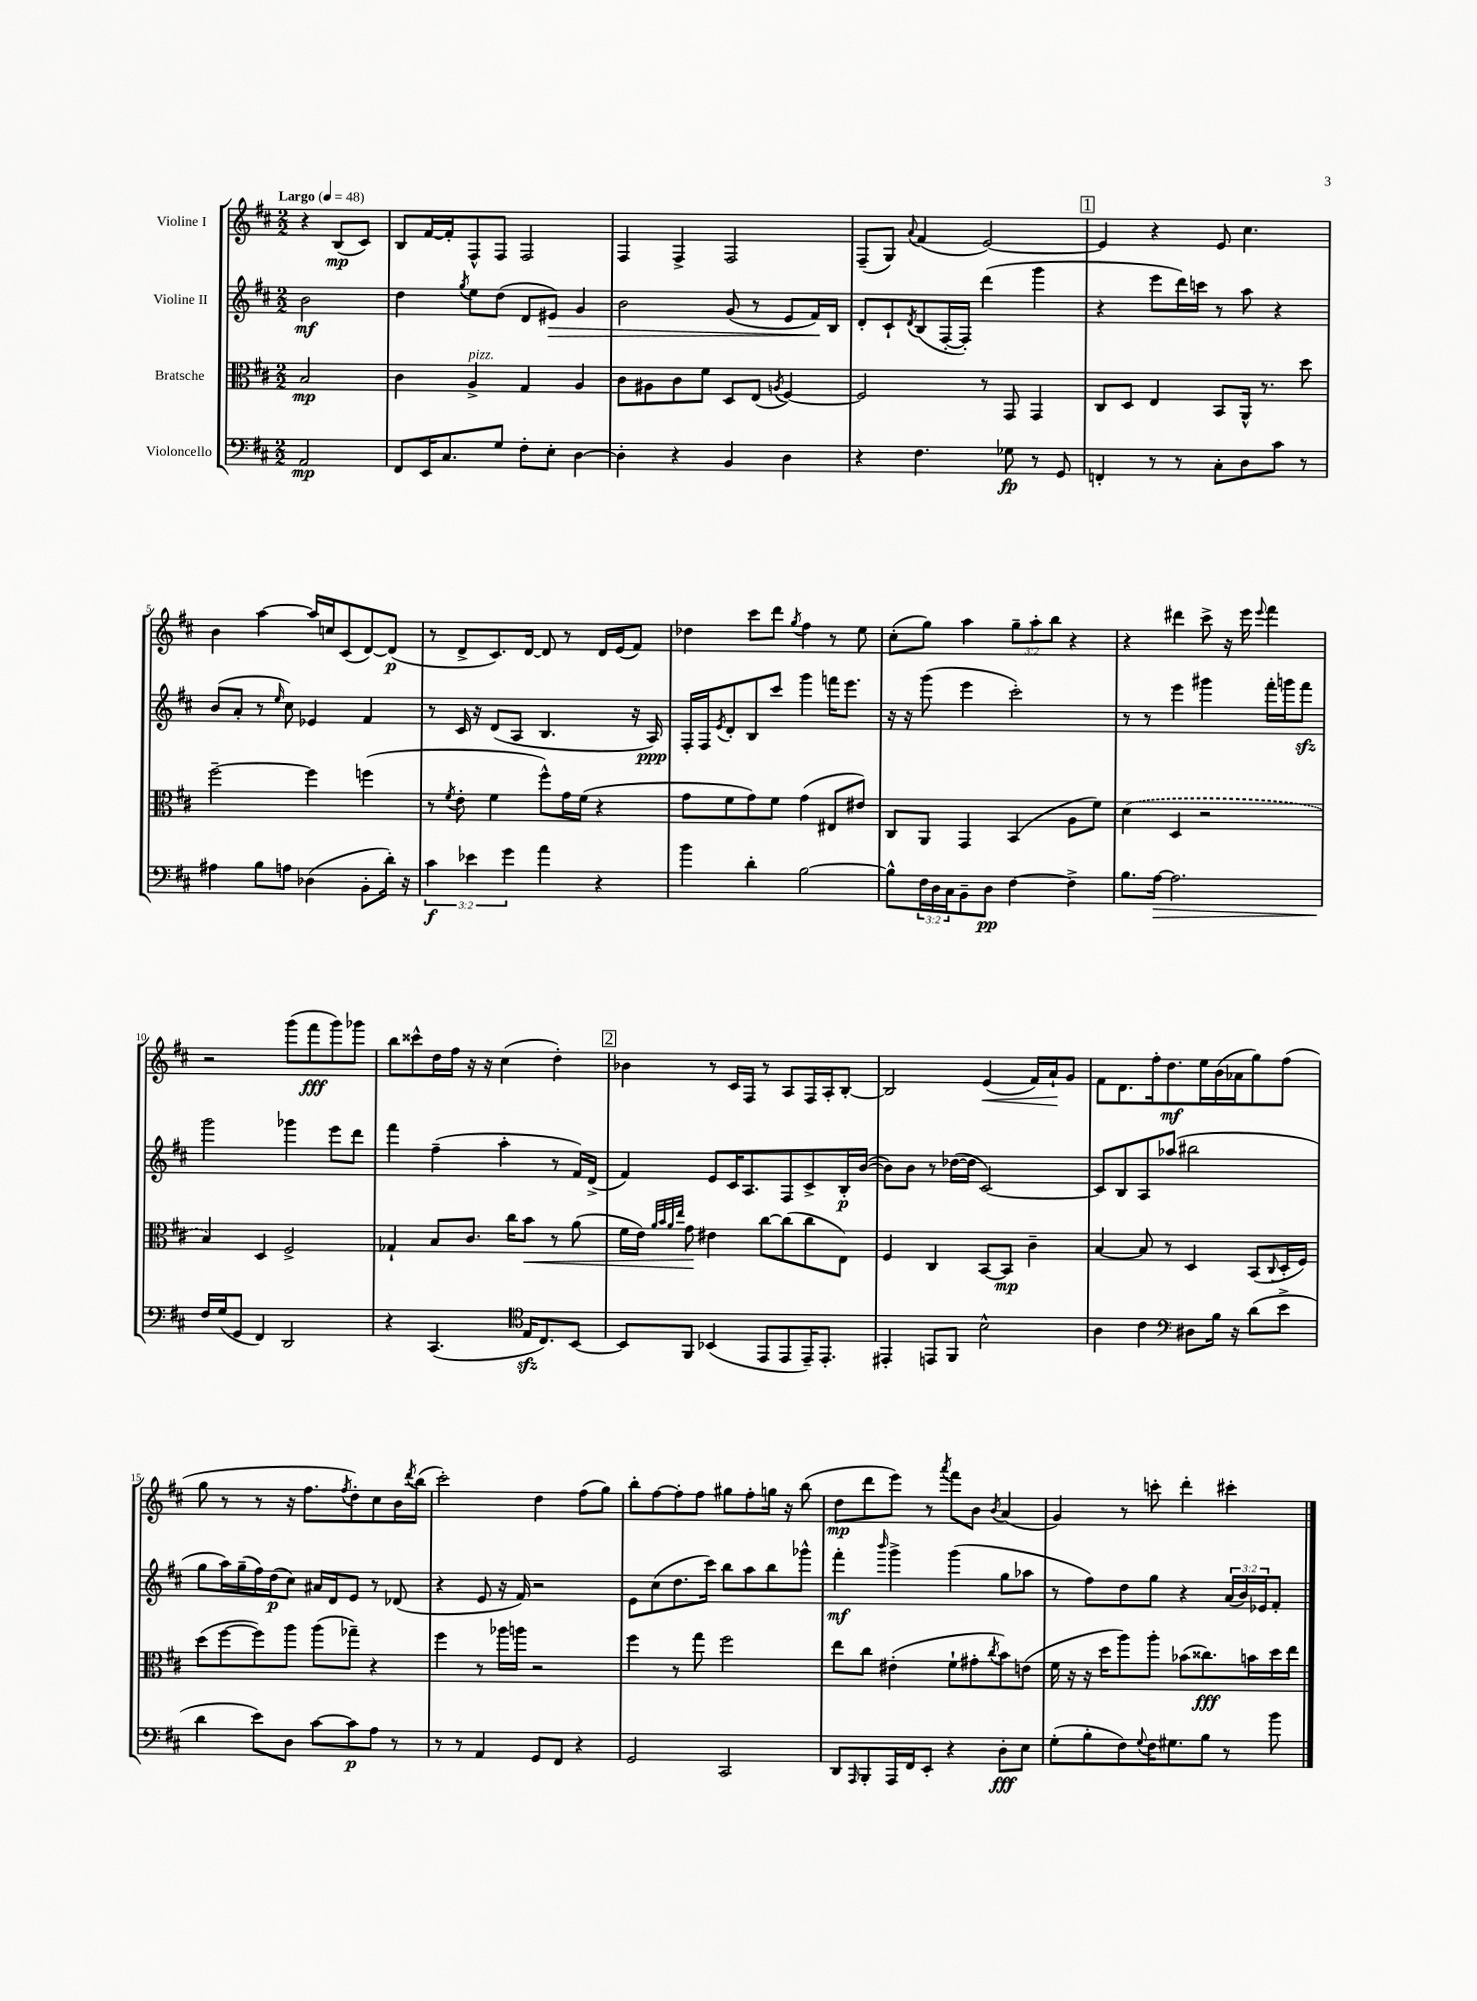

**kern	**kern	**kern	**kern
*staff4	*staff3	*staff2	*staff1
*clefF4	*clefC3	*clefG2	*clefG2
*k[f#c#]	*k[f#c#]	*k[f#c#]	*k[f#c#]
*M2/2	*M2/2	*M2/2	*M2/2
*MM48	*MM48	*MM48	*MM48
2AA	2B	2b	4r
.	.	.	(8B
.	.	.	8c#)
=	=	=	=
8FF#	4c#	4dd	8B
16EE	.	.	[16f#
8.C#	.	.	16f#']
.	.	8qgg	.
.	4A^	8ee	8F#^^
8G	.	(8dd	8F#
8F#'	4G	8d	2F#
8E'	.	8e#)	.
[4D	4A	4g	.
=	=	=	=
4D']	8c#	2b	4F#
.	8A#	.	.
4r	8c#	.	4F#^
.	8f#	.	.
4BB	8D	(8g	2F#
.	(8E	8r	.
.	8qA	.	.
4D	[4F#)	8e	.
.	.	16f#)	.
.	.	16B	.
=	=	=	=
4r	2F#]	8d'	(8F#~
.	.	8c#`	8G)
.	.	8qd	8qqa
4.F#	.	(8B	(4f#
.	.	[16F#'	.
.	.	16F#'])	.
.	8r	(4ddd	[2e)
8G-	8GG	.	.
8r	4GG	4ggg	.
8GG	.	.	.
=	=	=	=
4FF'	8C#	4r	4e]
.	8D	.	.
8r	4E	8eee	4r
8r	.	16ddd)	.
.	.	16ccc	.
8C#'	8BB	8r	8e
8D	16AA^^	8aa	4.cc#
.	8.r	.	.
8c#	.	4r	.
8r	8dd	.	.
=	=	=	=
4A#	[2ff#~	(8b	4b
.	.	8a'	.
8B	.	8r	[4aa
.	.	16qqee	.
8A	.	8cc#)	.
(4D-	4ff#]	4e-	16aa]
.	.	.	16cc
.	.	.	(8c#
8BB'	(4ff	4f#	[8d)
16d')	.	.	(8d]
16r	.	.	.
=	=	=	=
6c#	8r	8r	8r
.	8qf#	.	.
.	8e'	16c#	8d^
6e-	.	.	.
.	.	16r	.
.	4f#	(8d	8.c#)
6g	.	.	.
.	.	8A	.
.	.	.	[16d
4a	8ff#^^)	4.B	8d]
.	16g	.	8r
.	(16f#	.	.
4r	4r	.	16d
.	.	.	(16e
.	.	16r	8f#)
.	.	16A)	.
=	=	=	=
4b	8g	16F#'	4dd-
.	.	16F#	.
.	.	8qe	.
.	8f#	8d'	.
4d'	8g)	8B	8ccc#
.	8f#	8ccc#	8ddd
.	.	.	8qgg
[2B	(4g	4ggg	4ff#
.	8E#	16fff	8r
.	.	8.eee	.
.	8e#)	.	8ee
=	=	=	=
8B^^]	8C#	16r	(8cc#'
.	.	16r	.
24F#	8AA	(8ggg	8gg)
24D	.	.	.
24C#	.	.	.
8BB~	4GG	4eee	4aa
8D	.	.	.
[4F#	(4BB	2ccc#')	12gg~
.	.	.	12aa'
.	.	.	12bb
4F#^]	8A	.	4r
.	8f#)	.	.
=	=	=	=
8.B	(4d	8r	4r
.	.	8r	.
[16A	.	.	.
2.A]	4D	4eee	4ddd#
.	2r	4ggg#	8ccc#^
.	.	.	16r
.	.	.	16eee
.	.	.	8qqeee
.	.	16fff#'	4fff#
.	.	16ggg	.
.	.	8fff#	.
=	=	=	=
16F#	4B)	2ggg	2r
(16G	.	.	.
8GG	.	.	.
4FF#)	4D	.	.
2DD	2F#^	4ggg-	(8ggg
.	.	.	8fff#
.	.	8eee	8ggg)
.	.	8ddd	8ggg-
=	=	=	=
4r	4G-`	4fff#	8bb
.	.	.	8ccc##^^
(4.CC#	8B	(4ff#~	16dd
.	.	.	16ff#
.	8.c#	.	16r
.	.	.	16r
.	.	4aa'	(4cc#
.	16cc#	.	.
*clefC4	*	*	*
16E	8b	.	.
8.C#)	.	.	.
.	8r	8r	4dd')
[8BB	(8a	16f#)	.
.	.	(16d^	.
=	=	=	=
8BB]	16f#	4f#)	4b-
.	16e)	.	.
.	32qqa	.	.
.	32qqb	.	.
.	32qqa	.	.
.	32qqee	.	.
8FF#	8g	.	.
(4BB-	4e#	8e	8r
.	.	16c#	16c#
.	.	8.A	16F#
8EE	[8cc#	.	8r
8EE	(8cc#]	8F#	8A
16EE~)	8cc#	8c#^	16F#
8.EE'	.	.	16A'
.	8E)	16B'	[8B'
.	.	([16b	.
=	=	=	=
4EE#'	4F#	8b])	2B]
.	.	8b	.
8EE	4C#	8r	.
8FF#	.	([16dd-	.
.	.	16dd-]	.
2B^^	[8BB	[2c#)	(4e
.	8BB]	.	.
.	4c#~	.	16f#)
.	.	.	16a`
.	.	.	8g
=	=	=	=
4A	[4B	8c#]	8f#
.	.	8B	8.d
4c#	8B]	8A	.
.	.	.	16ff#'
.	8r	(8aa-	8.dd
*clefF4	*	*	*
8D#	4D	2bb#	.
.	.	.	16ee
16B	.	.	(16b
16r	.	.	16a-
(8d	(8BB	.	8gg)
.	8qqC#	.	.
8e^	16D'	.	(8ff#
.	16F#)	.	.
=	=	=	=
4d	(8dd	8gg	8gg
.	[8ff#	16aa)	8r
.	.	(16gg~	.
8e)	8ff#])	16ff#)	8r
.	.	(16dd	.
8D	8aa	8cc#)	16r
.	.	.	8.ff#
[8c#	(8aa	16a#	.
.	.	16d	.
.	.	.	8qff#
8c#]	8gg-~)	8e	8dd')
8A	4r	8r	8cc#
8r	.	(8d-	16b
.	.	.	8qddd
.	.	.	(16bb
=	=	=	=
8r	4ff#	4r	2ccc#')
8r	.	.	.
4AA	8r	8e	.
.	16aa-	16r	.
.	16aa	16f#)	.
8GG	2r	2r	4dd
8FF#	.	.	.
4r	.	.	(8ff#
.	.	.	8gg)
=	=	=	=
2GG	4ff#	8e	8bb'
.	.	(8cc#	[8ff#
.	8r	8.dd	8ff#']
.	8gg	.	8ff#
.	.	16ccc#)	.
2CC#	2ff#	8bb	8gg#
.	.	8aa	8ff#'
.	.	8bb	16gg
.	.	.	16r
.	.	8ggg-^^	(8bb
=	=	=	=
8DD	8ee	4fff#'	8dd
16qqAAA	.	.	.
8BBB'	8cc#	.	8ddd
.	.	16qqbbb	.
16AAA	(4e#'	4ggg^	8eee)
16FF#	.	.	.
8EE'	.	.	8r
.	.	.	8qaaa
4r	8f#`	(4ggg	8fff#
.	8g#'	.	8b
.	8qcc#	.	8qb
8D'	8b)	8gg	(4a
8E	(8e	8aa-	.
=	=	=	=
(8G'	16f#	8r	4g)
.	16r	.	.
8B'	16r	8ff#)	.
.	16dd	.	.
8F#)	8aa)	8dd	8r
8qqG	.	.	.
16F#	8aa'	8gg	8ccc'
8.G#	.	.	.
.	(8b-	4r	4ddd'
8B	8.cc##)	.	.
8r	.	(24a	4ccc#'
.	.	24b)	.
.	16b	.	.
.	.	24e-	.
8b	16dd	8f#'	.
.	16ee	.	.
==	==	==	==
*-	*-	*-	*-
